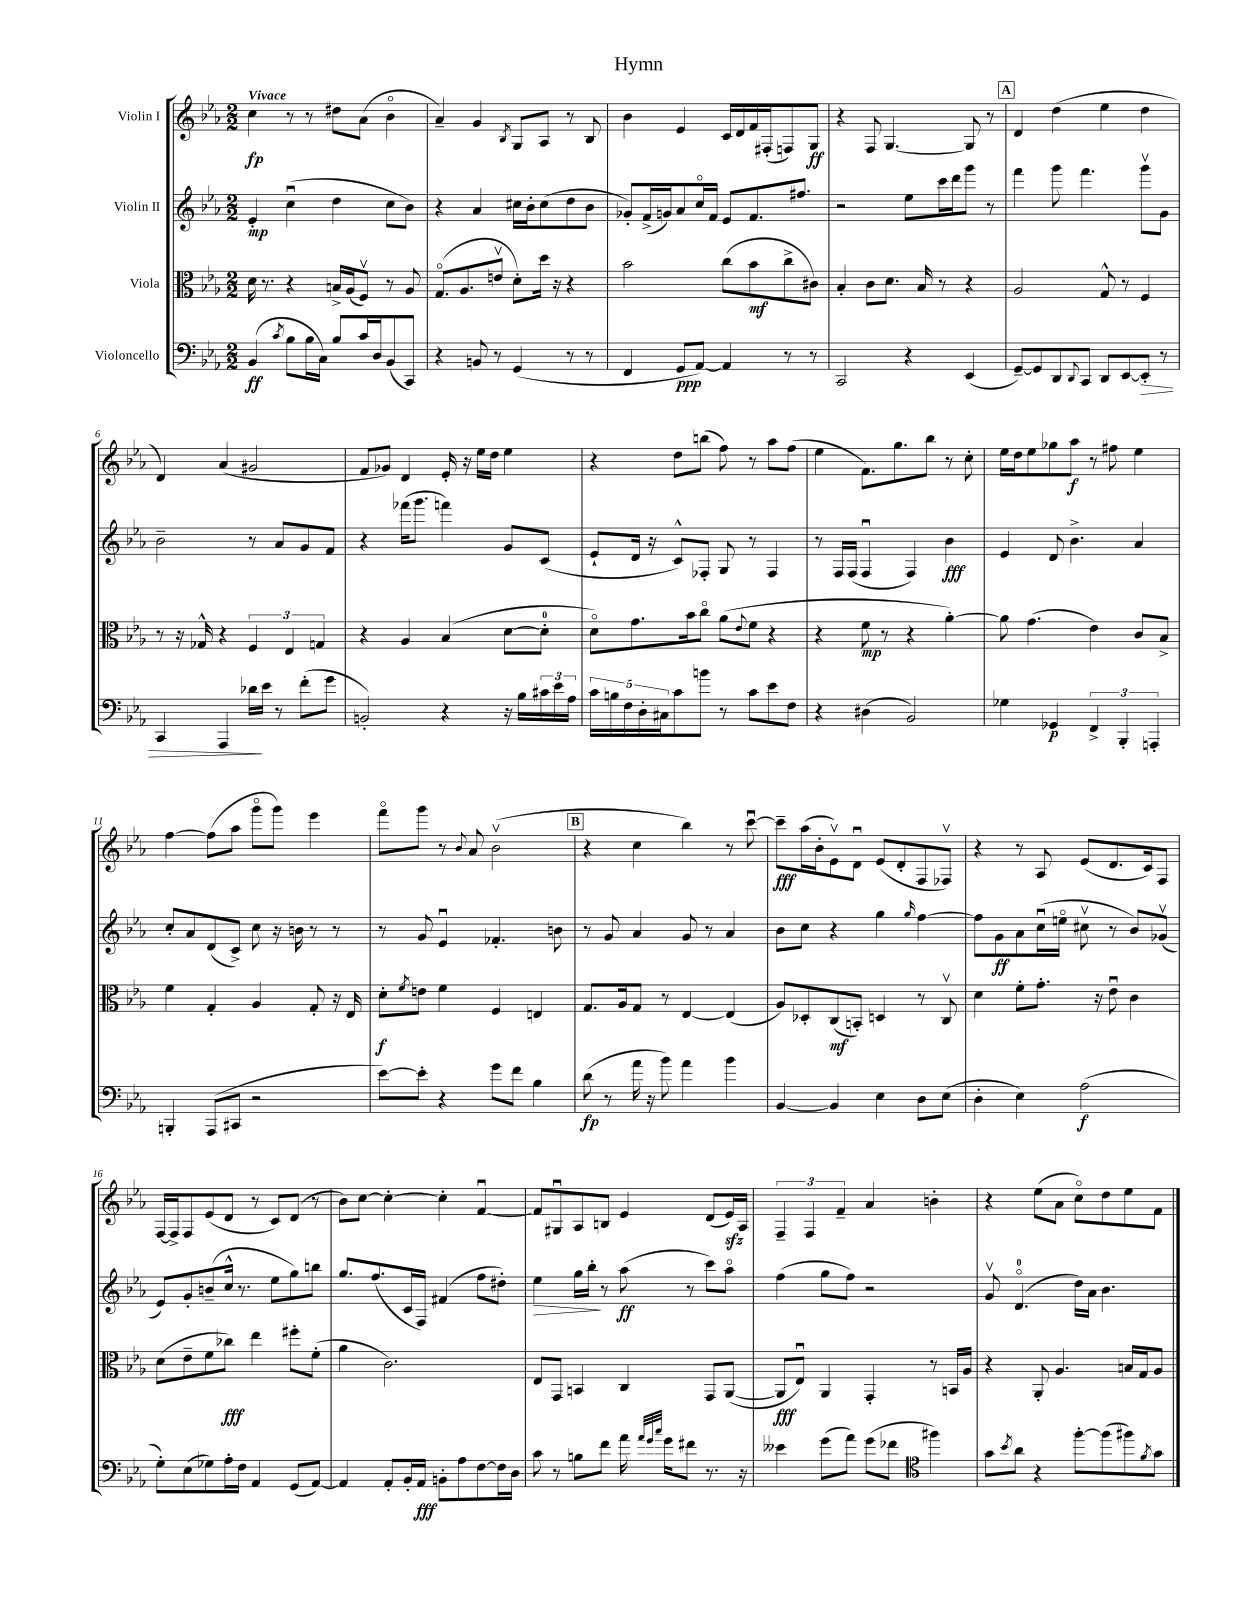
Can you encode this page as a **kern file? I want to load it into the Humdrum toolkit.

**kern	**kern	**kern	**kern
*staff4	*staff3	*staff2	*staff1
*clefF4	*clefC3	*clefG2	*clefG2
*k[b-e-a-]	*k[b-e-a-]	*k[b-e-a-]	*k[b-e-a-]
*M2/2	*M2/2	*M2/2	*M2/2
(4BB-	16d	4e-'	4cc
.	8.r	.	.
8qc	.	.	.
8B-	4r	(4ccu	8r
16B-	.	.	8r
16C)	.	.	.
8B-	16B^	4dd	8dd#
.	(16A-	.	.
16c	8Fv)	.	(8a-
16D	.	.	.
(8BB-	8r	8cc	4b-o
8CC)	8A-	8b-)	.
=	=	=	=
4r	(8.Go	4r	4a-~)
.	8.A-	.	.
8BB	.	4a-	4g
8r	8ev	.	.
.	.	.	8qB-
(4GG	8d')	16cc#	8G
.	.	16b-'	.
.	16dd	(8cc#	8A-
.	16r	.	.
8r	4r	8dd	8r
8r	.	8b-	8B-
=	=	=	=
4FF	2b-	8g-')	4b-
.	.	(16f^	.
.	.	16g)	.
8GG	.	8a-	4e-
[8AA-)	.	16cco	.
.	.	16f	.
4AA-]	(8cc	8e-	16c
.	.	.	16d
.	8b-	8.f	16f
.	.	.	(16F#'
8r	8cc^	.	8F)
.	.	8.ff#	.
8r	8c#)	.	8G
=	=	=	=
2CC	4B-'	2r	4r
.	8c	.	8F
.	8.d	.	[4.G
4r	.	8ee-	.
.	16B-	.	.
.	8r	16ccc	.
.	.	16ddd	.
(4EE-	4r	8ggg	8G]
.	.	8r	8r
=	=	=	=
[8GG~)	2A-	4fff	4d
8GG]	.	.	.
8DD	.	8ggg	(4dd
8qqDD	.	.	.
8CC	.	4.fff	.
8DD	8G^^	.	4ee-
[8EE-	8r	.	.
8EE-']	4F	8gggv	4dd
8r	.	8g	.
=	=	=	=
4CC	8r	2b-~	4d)
.	16r	.	.
.	16G-^^	.	.
4AAA-	4r	.	(4a-
16d-	6F	8r	2g#
16e-	.	.	.
8r	.	8a-	.
.	6E-	.	.
(8f'	.	8g	.
.	6G	.	.
8g	.	8f	.
=	=	=	=
2BB')	4r	4r	8f
.	.	.	8g-)
.	4A-	(16fff-	4d
.	.	8.ggg	.
4r	(4B-	4fff)	16e-'
.	.	.	16r
.	.	.	16ee-
.	.	.	16dd
16r	[8d	8g	4ee-
16B-	.	.	.
24c#	8d']	(8c	.
24e-	.	.	.
24A-	.	.	.
=	=	=	=
20c	8do)	8e-`	4r
20B	.	.	.
20F	.	.	.
.	8.g	16d	.
20D'	.	.	.
.	.	16r	.
20C#	.	.	.
8c	.	8c^^)	8dd
.	16b-	.	.
8b	8cco	8F-'	(8bb
8r	(8a-	8G	8ff)
.	8qqe-	.	.
8c	8f	8r	8r
8e-	4r	4F-	8aa-
8F	.	.	(8ff
=	=	=	=
4r	4r	8r	4ee-
.	.	16F	.
.	.	(16F	.
(4D#	8f	4Fu	8.f)
.	8r	.	.
.	.	.	8.gg
2BB-)	4r	4F)	.
.	.	.	8bb-
.	[4a-')	4b-	8r
.	.	.	8cc'
=	=	=	=
4G-	8a-]	4e-	16ee-
.	.	.	16dd
.	(4.g	.	8ee-
4GG-	.	8d	8gg-
.	.	4.b-^	8aa-
6FF^	4e-)	.	8r
.	.	.	8ff#
6BBB-'	.	.	.
.	8c	4a-	4ee-
6AAA'	.	.	.
.	8B-^	.	.
=	=	=	=
4BBB'	4f	8cc'	[4ff
.	.	8a-	.
(8AAA-	4G'	(8d	(8ff]
8CC#	.	8c^)	8aa-
2r	4A-	8cc	8gggo
.	.	16r	8ggg)
.	.	16b	.
.	8G'	8r	4eee-
.	16r	8r	.
.	16E-	.	.
=	=	=	=
[8e-)	8d'	8r	8fffo
.	8qf	.	.
8e-']	8e	8g	8ggg
4r	4f	4e-u	8r
.	.	.	8qqb-
.	.	.	8a-
8g	4F	4.f-'	(2b-v
8f	.	.	.
4B-	4E	.	.
.	.	8b	.
=	=	=	=
(8d	8.G	8r	4r
8r	.	8g	.
.	16A-	.	.
16a-	8G	4a-	4cc
16r	.	.	.
8b-)	8r	.	.
4a-	[4E-	8g	4bb-)
.	.	8r	.
4b-	(4E-]	4a-	8r
.	.	.	[8cccu
=	=	=	=
[4BB-	8A-)	8b-	8ccc~]
.	8D-'	8cc	(16aa-
.	.	.	16b-'
4BB-]	(8C	4r	8e-v)
.	8BB')	.	8du
4E-	4D	4gg	(8e-
.	.	.	8d'
.	.	16qqgg	.
8D	8r	[4ff	8F
(8E-	8Cv	.	8F-v)
=	=	=	=
4D'	4d	8ff]	4r
.	.	8g	.
4E-)	8f'	8a-	8r
.	8.g'	(16ccu	8A-
.	.	16eeo	.
(2A-	.	8cc#v	(8e-
.	16r	.	.
.	8e-u	8r	8.d
.	4c	8b-)	.
.	.	.	16c)
.	.	(8g-v	8F
=	=	=	=
8G')	(8d	8e-)	[16F
.	.	.	16F^]
(8E-	8e-~	8g'	8F
8G-)	8f	(8b~	(8e-
16A-'	8cc-)	16cc^^	8d
16F	.	8.r	.
4AA-	4ee-	.	8r
.	.	8ee-	8c)
(8GG	8ff#'	8gg)	(8d
[8AA-)	(8f'	8bb	8r
=	=	=	=
4AA-]	4a-	8.gg	8b-)
.	.	.	[8cc
.	.	(8.ff	.
8AA-'	2.c)	.	4cc'_
16BB-'	.	16c	.
16AA-	.	16F)	.
8BB'	.	(4f#	4cc']
8A-	.	.	.
[8F	.	8ff	[4fu
16F]	.	8dd#')	.
16D	.	.	.
=	=	=	=
8c	8E-	4ee-	8f]
8r	8GG	.	8G#u
8B	4BB	16gg	8A-
.	.	16bb-'	.
8f	.	8r	8B
16a-	4C	(8aa-	4e-
32qqa-	.	.	.
32qqg	.	.	.
32qqcc	.	.	.
16g	.	.	.
8f#	.	8r	.
8.r	8GG	8ccc)	(8d
.	([8AA-	8aa-o	16e-)
16r	.	.	16A-
=	=	=	=
4e--	8AA-]	(4ff	6F~
.	8E-u)	.	.
.	.	.	6F
(8g	4AA-	8gg	.
.	.	.	6f~
8a-)	.	8ff)	.
(8g	4GG'	2r	4a-
8f-	.	.	.
*clefC4	*	*	*
4ff#)	8r	.	4b'
.	16BB	.	.
.	16A-	.	.
=	=	=	=
8g	4r	8gv	4r
8qb-	.	.	.
8a-	.	(4.do	.
4r	8AA-'	.	(8ee-
.	4.A-	.	8a-
[8ff'	.	16dd)	8cco)
.	.	16a-	.
(8ff]	.	4.b-	8dd
8ff#)	16B	.	8ee-
.	16G	.	.
8qf	.	.	.
8g	8A-	.	8f
==	==	==	==
*-	*-	*-	*-
